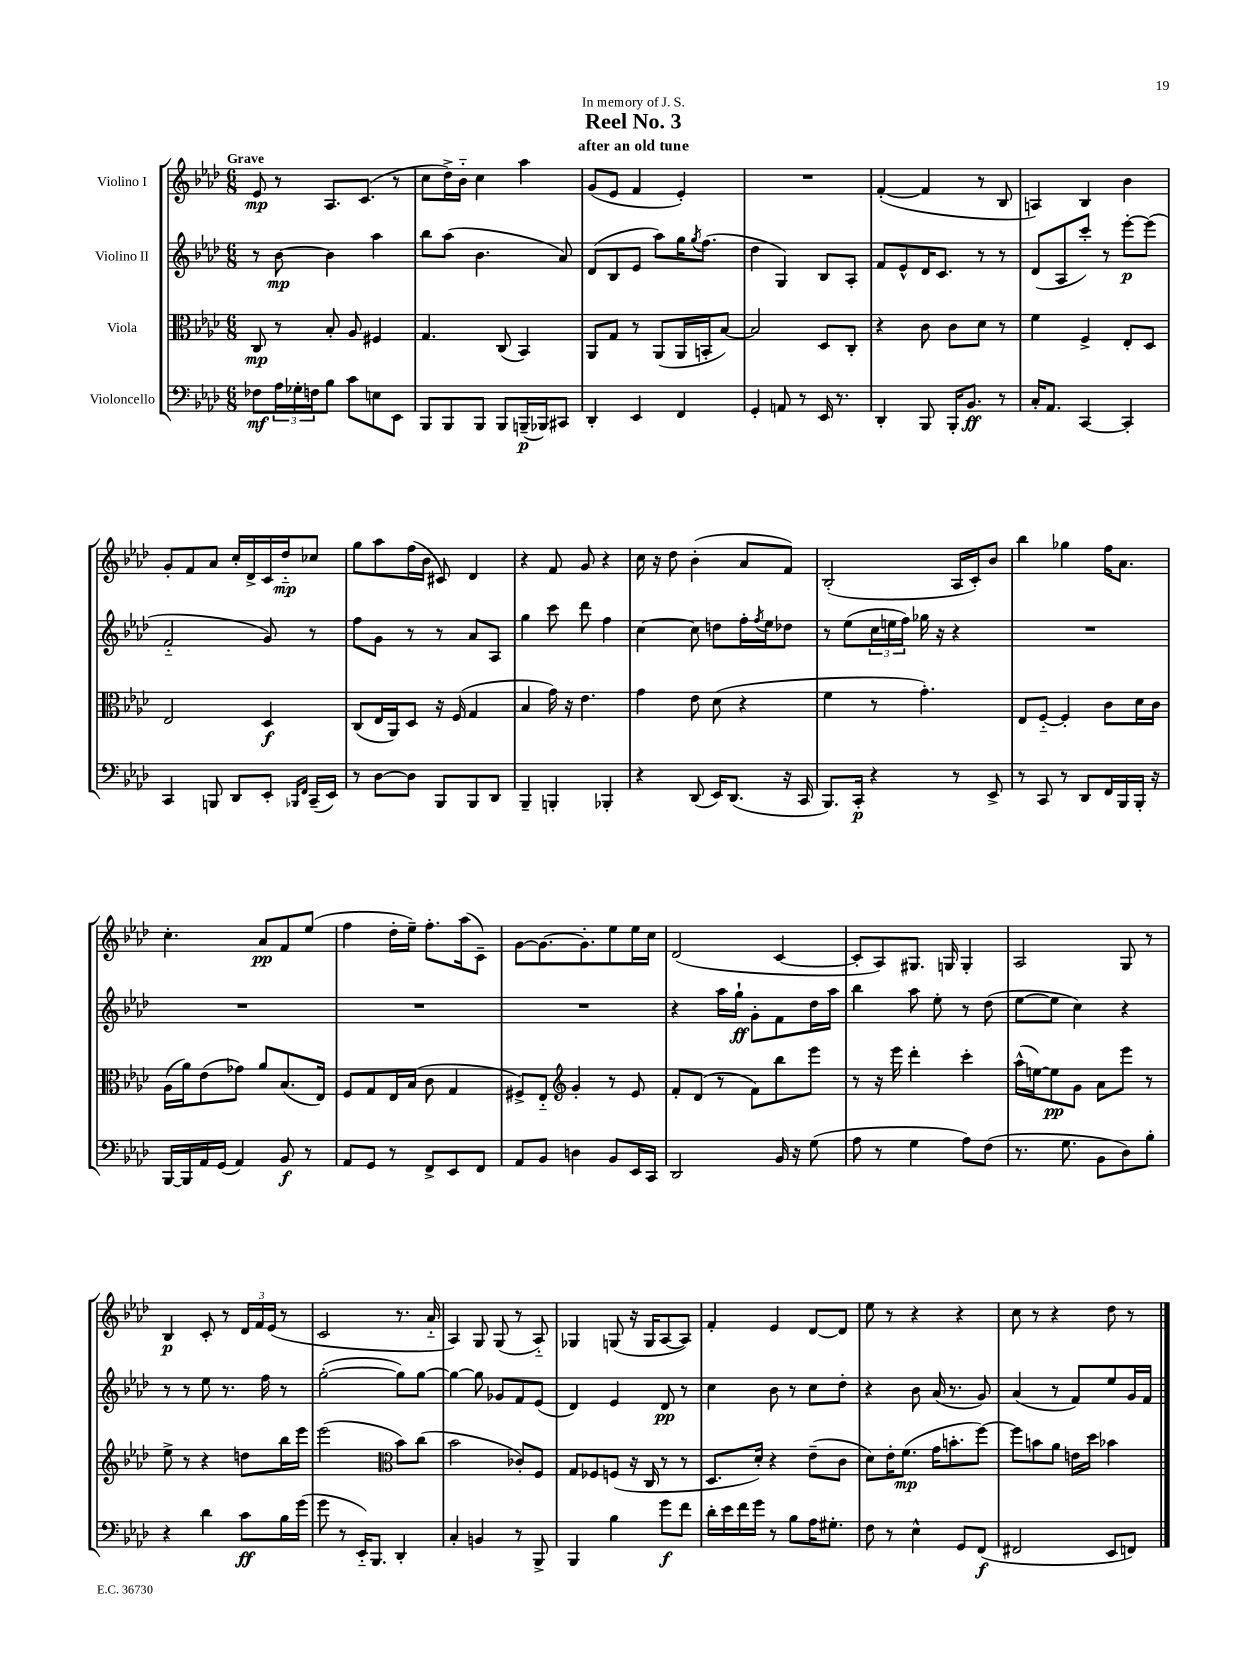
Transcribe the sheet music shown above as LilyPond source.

\header { title = "Reel No. 3" subtitle = "after an old tune" dedication = "In memory of J. S." }
<<
\new StaffGroup <<
\new Staff = "s0" \with { instrumentName = "Violino I" } {
    \clef treble \key aes \major \numericTimeSignature \time 6/8 \tempo "Grave"
    ees'8\mp r8 aes8. c'8.( r8 |
    c''8 des''16->) bes'16-_ c''4 aes''4 |
    g'8( ees'8 f'4 ees'4-.) |
    R2. |
    f'4~-.( f'4 r8 bes8 |
    a4) bes4 bes'4 |
    g'8-. f'8 aes'8 c''16-. des'16-> c'16 des''16-_\mp ces''8 |
    g''8 aes''8 f''16( bes'16 cis'8) des'4 |
    r4 f'8 g'8 r4 |
    c''16 r16 des''8 bes'4-.( aes'8 f'8) |
    bes2-.( aes16 c'16-.) bes'8 |
    bes''4 ges''4 f''16 aes'8. |
    c''4.-. aes'8\pp f'8 ees''8( |
    f''4 des''16-. ees''16--) f''8.-. aes''16( c'8--) |
    g'8~ g'8.~ g'8.-. ees''8 ees''16 c''16 |
    des'2( c'4~ |
    c'8-. aes8) gis8. g16 g4-. |
    aes2 g8 r8 |
    bes4\p c'8-. r8 \tuplet 3/2 { des'16 f'16 ees'16( } r8 |
    c'2 r8. aes'16-_ |
    aes4) g8 g8( r8 aes8-_) |
    ges4 g8( r16 g16 aes8~ aes8) |
    f'4-. ees'4 des'8~ des'8 |
    ees''8 r8 r4 r4 |
    c''8 r8 r4 des''8 r8 \bar "|." |
}
\new Staff = "s1" \with { instrumentName = "Violino II" } {
    \clef treble \key aes \major \numericTimeSignature \time 6/8
    r8 bes'8~\mp bes'4 aes''4 |
    bes''8 aes''8( bes'4. aes'8) |
    des'8( bes8 ees'8 aes''8) g''16 \acciaccatura { g''8 } f''8.( |
    des''4 g4) bes8 aes8-. |
    f'8 ees'8-^ des'16 c'8. r8 r8 |
    des'8( aes8 c'''8-.) r8 ees'''8~-.\p ees'''8( |
    f'2-_ g'8) r8 |
    f''8 g'8 r8 r8 aes'8 aes8 |
    g''4 c'''8 des'''8 f''4 |
    c''4~ c''8 d''8 f''16-. \acciaccatura { f''8 } ees''16 des''8 |
    r8 ees''8( \tuplet 3/2 { c''16 e''16 f''16) } ges''16 r16 r4 |
    R2. |
    R2. |
    R2. |
    R2. |
    r4 aes''16 g''16-!\ff g'8-. f'8 des''16 aes''16 |
    bes''4 aes''8 ees''8-. r8 des''8( |
    ees''8~ ees''8 c''4) r4 |
    r8 r8 ees''8 r8. f''16 r8 |
    g''2~-.( g''8) g''8~ |
    g''4~ g''8 ges'8 f'8 ees'8( |
    des'4) ees'4 des'8\pp r8 |
    c''4 bes'8 r8 c''8 des''8-. |
    r4 bes'8 aes'16( r8. g'8) |
    aes'4( r8 f'8) ees''8 g'16 f'16 \bar "|." |
}
\new Staff = "s2" \with { instrumentName = "Viola" } {
    \clef alto \key aes \major \numericTimeSignature \time 6/8
    c8\mp r8 bes8-. aes8 fis4 |
    g4. c8( bes,4) |
    aes,8 g8 r8 aes,8( aes,16 b,16-. bes8~) |
    bes2 des8 c8-. |
    r4 c'8 c'8 des'8 r8 |
    f'4 f4-> ees8-. des8 |
    ees2 des4\f |
    c8( ees16 aes,16) des8 r16 f16( g4 |
    bes4 g'16) r16 ees'4. |
    g'4 ees'8 des'8( r4 |
    f'4 r8 g'4.-.) |
    ees8 f8~-_ f4-. c'8 des'16 c'16 |
    aes16( aes'16) ees'8( ges'8) aes'8 bes8.( ees16) |
    f8 g8 ees16 bes16( c'8 g4 |
    fis8->) ees8-_ \clef treble g'4-. r8 ees'8 |
    f'8-. des'8( r8 f'8) bes''8 ees'''8 |
    r8 r16 ees'''16 des'''4-. c'''4-. |
    aes''16-^( e''16~) e''8\pp g'8 aes'8 ees'''8 r8 |
    ees''8-> r8 r4 d''8 bes''16 ees'''16 |
    ees'''2( \clef alto bes'8) c''8( |
    bes'2 ces'8-.) f8 |
    g8 fes8 f8( r16 c16 r8 r8 |
    des8. des'16-.) r4 ees'8--( c'8 |
    des'8) ees'16-. f'8.\mp( g'16 b'8.-. f''8~) |
    f''8 b'8 aes'8 e'16 des''16 bes'4 \bar "|." |
}
\new Staff = "s3" \with { instrumentName = "Violoncello" } {
    \clef bass \key aes \major \numericTimeSignature \time 6/8
    fes8\mf \tuplet 3/2 { aes16 ges16-. f16 } bes8 c'8 e8 ees,8 |
    bes,,8 bes,,8 bes,,8 bes,,8 b,,16--\p( bes,,16) cis,8 |
    des,4-. ees,4 f,4 |
    g,4-. a,8 r8 ees,16 r8. |
    des,4-. bes,,8 bes,,16-. bes,8.\ff r8 |
    c16-. aes,8. c,4~ c,4-. |
    c,4 b,,8 des,8 ees,8-. \grace { bes,,16 f,16 } c,16--( ees,16) |
    r8 des8~ des8 bes,,8 bes,,8 des,8 |
    bes,,4-- b,,4-. bes,,4-. |
    r4 des,8( ees,16) des,8.( r16 c,16 |
    bes,,8.) c,16-.\p r4 r8 ees,8-> |
    r8 c,8 r8 des,8 f,16 bes,,16 bes,,16-. r16 |
    bes,,16~ bes,,16 aes,16 g,16( aes,4) bes,8\f r8 |
    aes,8 g,8 r8 f,8-> ees,8 f,8 |
    aes,8 bes,8 d4 bes,8 ees,16 c,16 |
    des,2 bes,16 r16 g8( |
    aes8 r8 g4 aes8) f8( |
    r8. g8. bes,8 des8) bes8-. |
    r4 des'4 c'8\ff bes16 g'16( |
    g'8 r8 ees,16-_) bes,,8. des,4-. |
    c4-. b,4 r8 bes,,8-> |
    bes,,4 bes4 g'8\f f'8 |
    des'16-. ees'16 f'16 g'16 r8 bes8 aes16 gis8.-. |
    f8 r8 ees4-^ g,8 f,8\f( |
    fis,2 ees,8 f,8) \bar "|." |
}
>>
>>
\layout { \context { \Score \remove "Bar_number_engraver" } }
